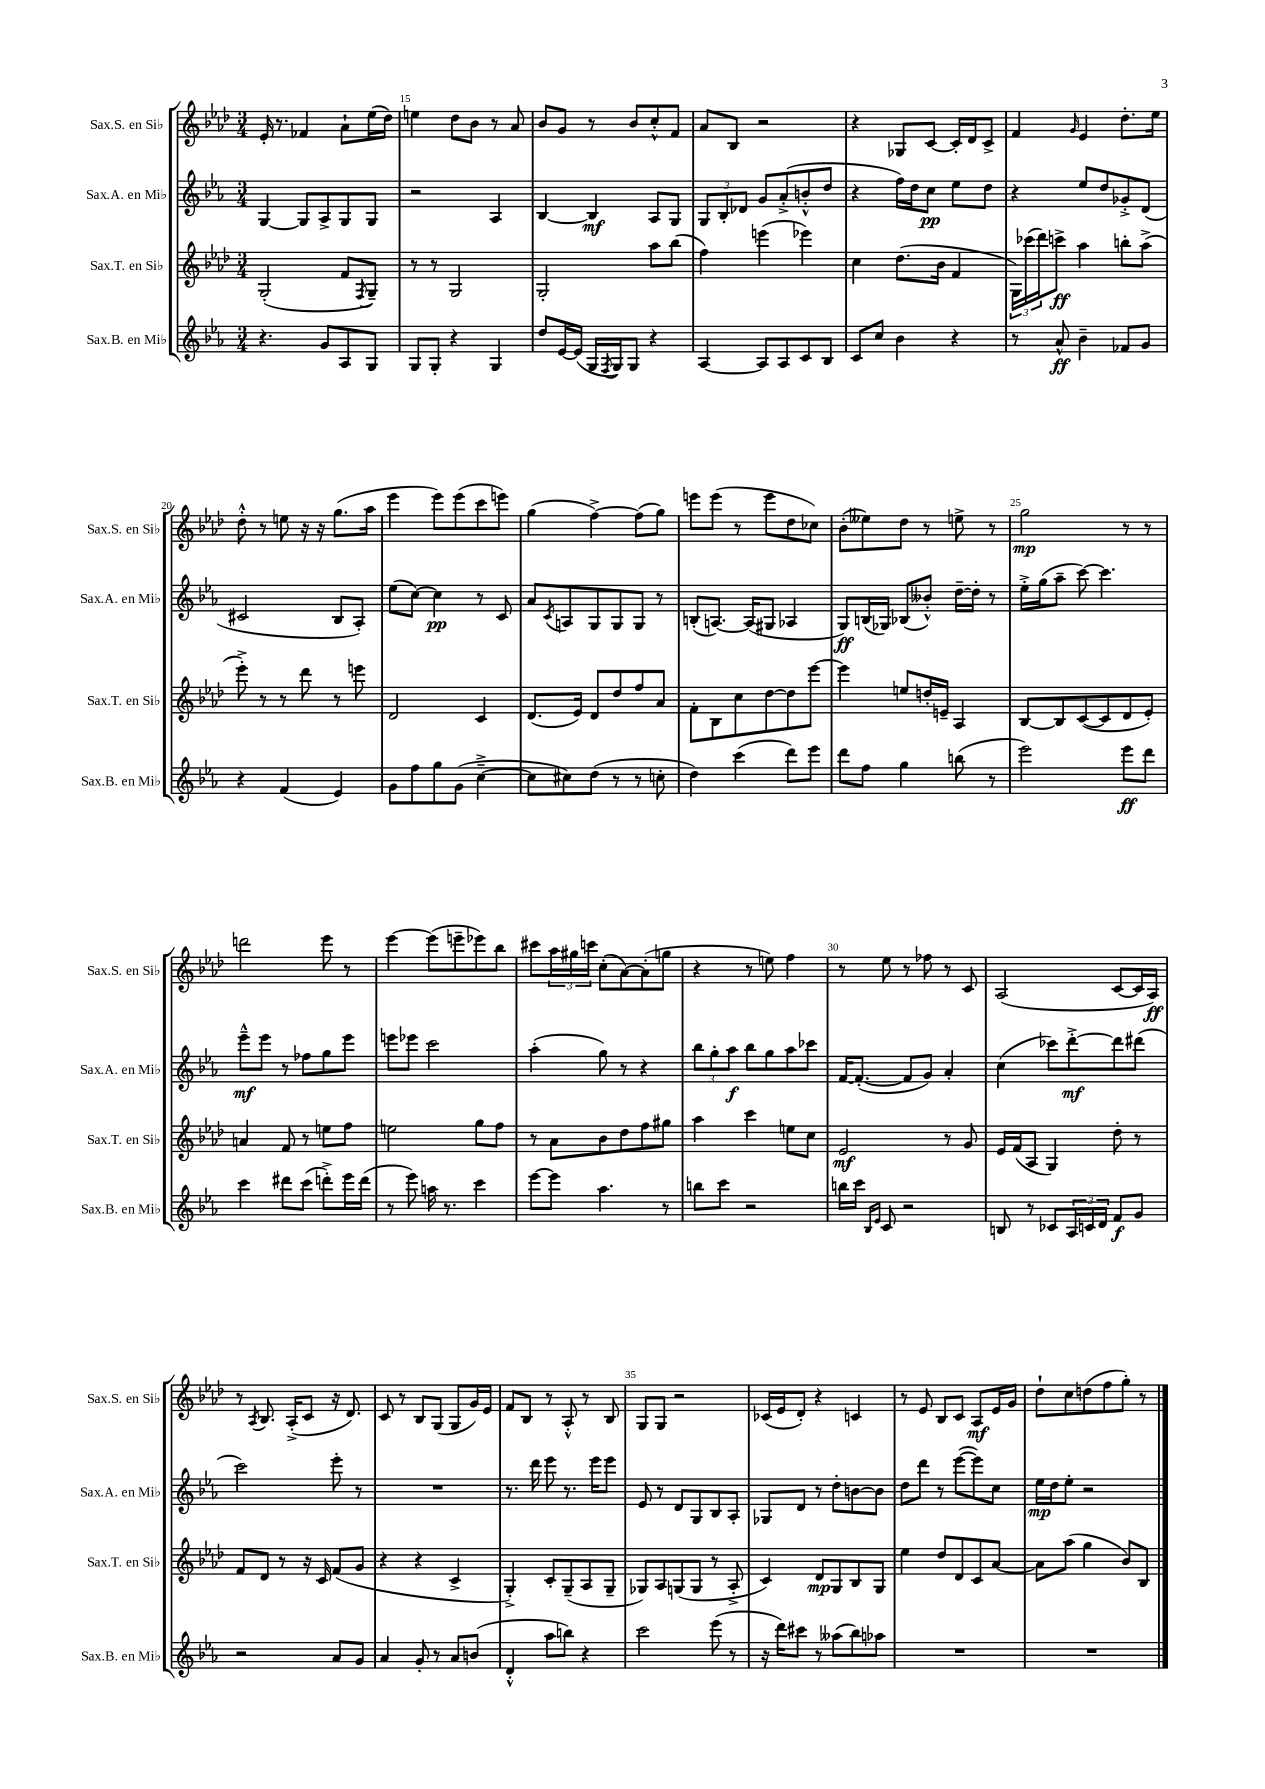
<<
\new StaffGroup <<
\new Staff = "s0" \with { instrumentName = "Sax.S. en Sib" shortInstrumentName = "Sax.S. en Sib" } {
    \clef treble \key aes \major \numericTimeSignature \time 3/4
    ees'16-. r8. fes'4 aes'8-! ees''16( des''16) |
    e''4 des''8 bes'8 r8 aes'8 |
    bes'8 g'8 r8 bes'8 c''8-.-^ f'8 |
    aes'8 bes8 r2 |
    r4 ges8 c'8~ c'16-. des'16 c'8-> |
    f'4 \grace { g'16 } ees'4 des''8.-. ees''16 |
    des''8-.-^ r8 e''8 r16 r16 g''8.( aes''16 |
    ees'''4 ees'''8) ees'''8( c'''8 e'''8) |
    g''4( f''4~->) f''8( g''8) |
    e'''8 e'''8( r8 e'''8 des''8 ces''8) |
    bes'8-.( eeses''8) des''8 r8 e''8-> r8 |
    g''2\mp r8 r8 |
    d'''2 ees'''8 r8 |
    ees'''4~ ees'''8( e'''8-- ees'''8) bes''8 |
    cis'''8 \tuplet 3/2 { aes''16 gis''16 c'''16 } c''8-.( aes'8~) aes'8-.( g''8 |
    r4 r8 e''8) f''4 |
    r8 ees''8 r8 fes''8 r8 c'8 |
    aes2( c'8~ c'16 aes16\ff) |
    r8 \acciaccatura { aes8 } bes8. aes16-.->( c'8 r16 des'8.) |
    c'8 r8 bes8 g8( g8 g'16) ees'16 |
    f'8 bes8 r8 aes8-.-^ r8 bes8 |
    g8 g8 r2 |
    ces'16( ees'16 des'8-.) r4 c'4 |
    r8 ees'8 bes8 c'8 aes8\mf ees'16 g'16 |
    des''8-! c''8 d''8( f''8 g''8-.) r8 \bar "|." |
}
\new Staff = "s1" \with { instrumentName = "Sax.A. en Mib" shortInstrumentName = "Sax.A. en Mib" } {
    \clef treble \key ees \major \numericTimeSignature \time 3/4
    g4~ g8 aes8-> g8 g8 |
    r2 aes4 |
    bes4~ bes4\mf aes8 g8 |
    \tuplet 3/2 { g8 bes8-. des'8 } g'8 aes'8-.->( b'8-.-^ d''8 |
    r4 f''16) d''16 c''8\pp ees''8 d''8 |
    r4 ees''8 d''8 ges'8-.-> d'8( |
    cis'2 bes8 aes8-.) |
    ees''8( c''8~) c''4\pp r8 c'8 |
    aes'8 \acciaccatura { c'8 } a8 g8 g8 g8 r8 |
    b8-.( a8.~) a16( gis8 aes4 |
    g8\ff) b16( ges16) bes8( beses'8-.-^) d''16~-- d''16-. r8 |
    ees''16-.-> g''16( aes''8-- c'''8~) c'''4. |
    ees'''8---^\mf ees'''8 r8 fes''8 g''8 ees'''8 |
    e'''8 ees'''8 c'''2 |
    aes''4-.( g''8) r8 r4 |
    \tuplet 3/2 { bes''8 g''8-. aes''8\f } bes''8 g''8 aes''8 ces'''8 |
    f'16~ f'8.~-.( f'8 g'8) aes'4-. |
    c''4( ces'''8) d'''8~-.->\mf d'''8 dis'''8( |
    c'''2) ees'''8-. r8 |
    R2. |
    r8. d'''16 ees'''8 r8. ees'''16 ees'''8 |
    ees'8 r8 d'8 g8 bes8 aes8-. |
    ges8 d'8 r8 d''8-. b'8~ b'8 |
    d''8 d'''8 r8 ees'''8~( ees'''8) c''8 |
    ees''16\mp d''16 ees''8-. r2 \bar "|." |
}
\new Staff = "s2" \with { instrumentName = "Sax.T. en Sib" shortInstrumentName = "Sax.T. en Sib" } {
    \clef treble \key aes \major \numericTimeSignature \time 3/4
    g2-.( f'8 \acciaccatura { f8 } g8--) |
    r8 r8 g2 |
    g2-. aes''8 bes''8( |
    f''4) e'''4( ees'''4) |
    c''4 des''8.( bes'16 f'4 |
    \tuplet 3/2 { g16) ces'''16( des'''16) } c'''8->\ff aes''4 b''8-. aes''8->( |
    ees'''8-.->) r8 r8 des'''8 r8 e'''8 |
    des'2 c'4 |
    des'8.( ees'16) des'8 des''8 f''8 aes'8 |
    f'8-. bes8 c''8 des''8~ des''8 ees'''8~ |
    ees'''4 e''8 d''16-. e'16-- aes4 |
    bes8~ bes8 c'8~( c'8 des'8 ees'8-.) |
    a'4 f'8 r8 e''8 f''8 |
    e''2 g''8 f''8 |
    r8 aes'8 bes'8 des''8 f''8 gis''8 |
    aes''4 c'''4 e''8 c''8 |
    ees'2\mf r8 g'8 |
    ees'16 f'16( aes8 g4) des''8-. r8 |
    f'8 des'8 r8 r16 c'16 f'8( g'8 |
    r4 r4 c'4-> |
    g4-.->) c'8-. g8--( aes8 g8-- |
    ges8) aes8 g8( g8 r8 aes8-.-> |
    c'4) des'8\mp g8 bes8 g8 |
    ees''4 des''8 des'8 c'8 aes'8~ |
    aes'8 aes''8( g''4 bes'8) bes8 \bar "|." |
}
\new Staff = "s3" \with { instrumentName = "Sax.B. en Mib" shortInstrumentName = "Sax.B. en Mib" } {
    \clef treble \key ees \major \numericTimeSignature \time 3/4
    r4. g'8 aes8 g8 |
    g8 g8-. r4 g4 |
    d''8 ees'16~ ees'16( g16 \acciaccatura { f8 } g16) g8 r4 |
    aes4~ aes8 aes8 c'8 bes8 |
    c'8 c''8 bes'4 r4 |
    r8 aes'8-^\ff bes'4-- fes'8 g'8 |
    r4 f'4( ees'4) |
    g'8 f''8 g''8 g'8( c''4~---> |
    c''8 cis''8) d''8( r8 r8 c''8-. |
    d''4) c'''4( d'''8) ees'''8 |
    d'''8 f''8 g''4 b''8( r8 |
    ees'''2) ees'''8\ff d'''8 |
    c'''4 dis'''8 c'''8( d'''8-.->) ees'''16 d'''16( |
    r8 ees'''8) a''16 r8. c'''4 |
    ees'''8~ ees'''8 aes''4. r8 |
    b''8 c'''8 r2 |
    b''16 c'''16 \grace { bes16 ees'16 } c'8 r2 |
    b8 r8 ces'8 \tuplet 3/2 { aes16 c'16 d'16 } f'8\f g'8 |
    r2 aes'8 g'8 |
    aes'4 g'8-. r8 aes'8 b'8( |
    d'4-.-^ aes''8 b''8) r4 |
    c'''2 ees'''8( r8 |
    r16 d'''16) cis'''8 r8 aeses''8( bes''8) aes''8 |
    R2. |
    R2. \bar "|." |
}
>>
>>
\layout { \context { \Score currentBarNumber = #14 \override BarNumber.break-visibility = ##(#f #t #t) barNumberVisibility = #(every-nth-bar-number-visible 5) } }
